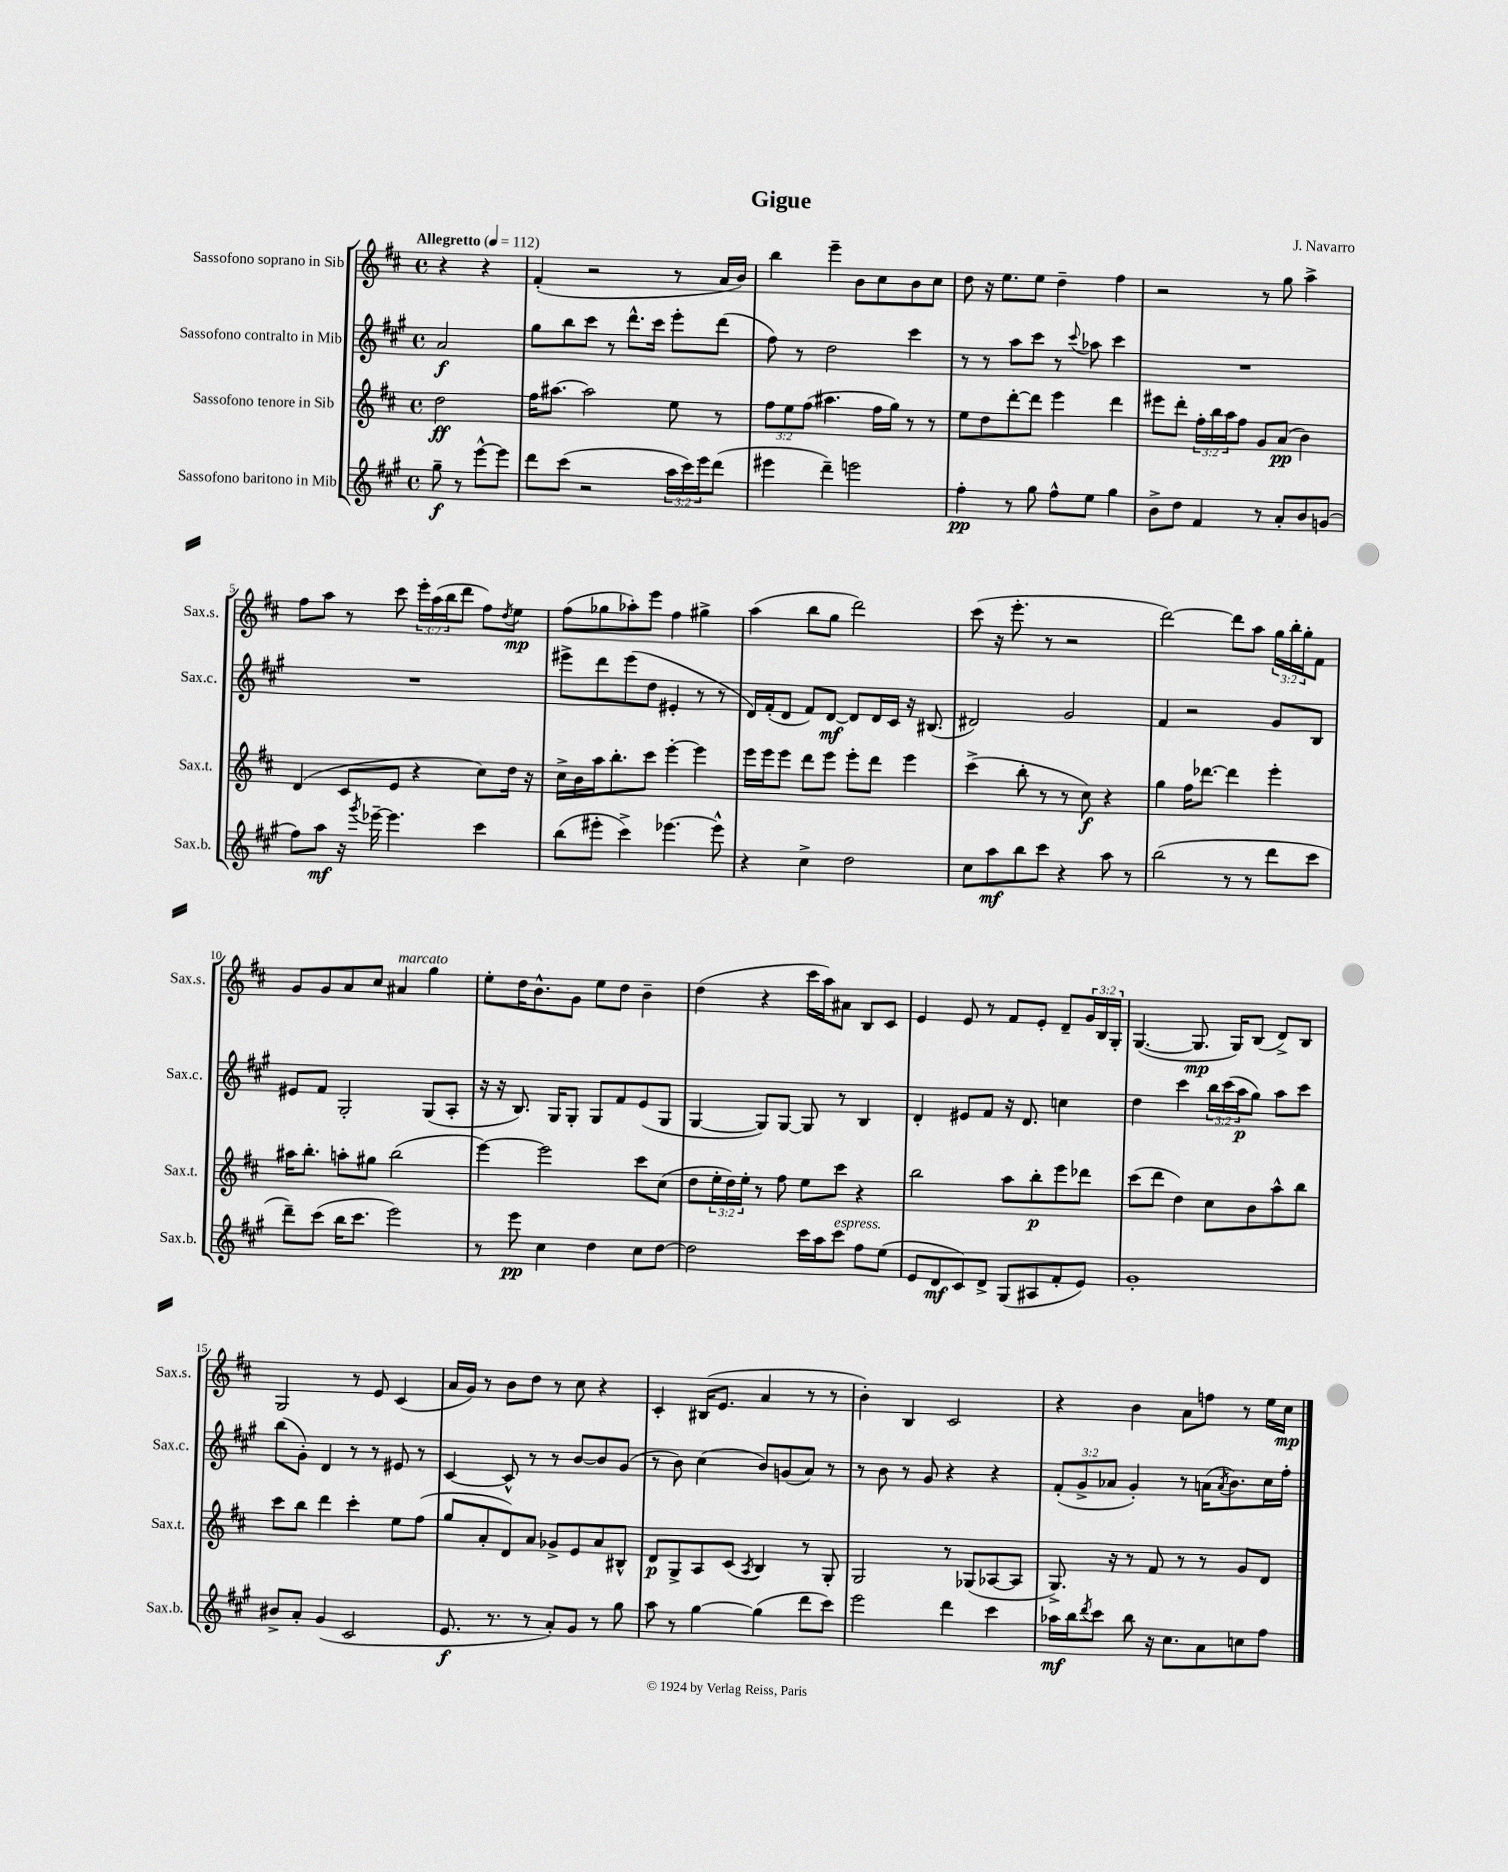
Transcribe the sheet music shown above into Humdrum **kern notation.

**kern	**dynam	**kern	**dynam	**kern	**dynam	**kern	**dynam
*part4	*part4	*part3	*part3	*part2	*part2	*part1	*part1
*staff4	*staff4	*staff3	*staff3	*staff2	*staff2	*staff1	*staff1
*I"Sassofono baritono in Mib	*	*I"Sassofono tenore in Sib	*	*I"Sassofono contralto in Mib	*	*I"Sassofono soprano in Sib	*
*I'Sax.b.	*	*I'Sax.t.	*	*I'Sax.c.	*	*I'Sax.s.	*
*clefG2	*	*clefG2	*	*clefG2	*	*clefG2	*
*k[f#c#g#]	*	*k[f#c#]	*	*k[f#c#g#]	*	*k[f#c#]	*
*M4/4	*	*M4/4	*	*M4/4	*	*M4/4	*
*met(c)	*	*met(c)	*	*met(c)	*	*met(c)	*
*MM112	*	*MM112	*	*MM112	*	*MM112	*
=	=	=	=	=	=	=	=
!	!	!	!	!	!	!LO:TX:a:B:t=Allegretto	!
8gg#~\	f	2dd\	ff	2a/	f	4r	.
8r	.	.	.	.	.	.	.
[8eee^^\L	.	.	.	.	.	4r	.
8eee\J]	.	.	.	.	.	.	.
=1	=1	=1	=1	=1	=1	=1	=1
8ddd\L	.	16ff#\KL	.	8gg#\L	.	(4f#'/	.
.	.	[8.aa#X\J	.	.	.	.	.
(8ccc#\J	.	.	.	8bb\	.	.	.
2r	.	2aa#\]	.	8ccc#\J	.	2r	.
.	.	.	.	8r	.	.	.
.	.	.	.	8.ddd^^\L	.	.	.
.	.	.	.	16ccc#\Jk	.	.	.
24aa\LL	.	8ee\	.	8eee'\L	.	8r	.
24ccc#\)	.	.	.	.	.	.	.
24eee\J	.	.	.	.	.	.	.
(8ddd\J	.	8r	.	(8ddd\J	.	16a/LL	.
.	.	.	.	.	.	16b/JJ)	.
=2	=2	=2	=2	=2	=2	=2	=2
4eee#X\	.	12ff#\L	.	8ff#\)	.	4bb\	.
.	.	12ee\	.	.	.	.	.
.	.	.	.	8r	.	.	.
.	.	(12ff#\J	.	.	.	.	.
4ddd~\)	.	4.aa#X\	.	2dd\	.	4eee~\	.
2eeen\	.	.	.	.	.	8b\L	.
.	.	16ff#\LL	.	.	.	8cc#\	.
.	.	16gg\JJ)	.	.	.	.	.
.	.	8r	.	4ccc#\	.	8b\	.
.	.	8r	.	.	.	8cc#\J	.
=3	=3	=3	=3	=3	=3	=3	=3
4ff#'\	pp	8ee\L	.	8r	.	8dd\	.
.	.	8dd\	.	8r	.	16r	.
.	.	.	.	.	.	8.ee\L	.
8r	.	[8ddd'\	.	8aa\L	.	.	.
8gg#\	.	8ddd\J]	.	8ccc#\J	.	8ee\J	.
8ff#^^\L	.	4eee\	.	8r	.	4dd~\	.
.	.	.	.	8qqccc#/	.	.	.
8ee\J	.	.	.	8aa-X\	.	.	.
4gg#\	.	4ddd\	.	4ccc#\	.	4ff#\	.
=4	=4	=4	=4	=4	=4	=4	=4
8b^\L	.	8eee#X\L	.	1r	.	2r	.
8dd\J	.	8ddd'\J	.	.	.	.	.
4f#/	.	24ff#'\LL	.	.	.	.	.
.	.	24bb\	.	.	.	.	.
.	.	24aa\J	.	.	.	.	.
.	.	8ff#\J	.	.	.	.	.
8r	.	8g/L	.	.	.	8r	.
8a'/L	.	(8a/J	pp	.	.	8gg\	.
8b/	.	4b\)	.	.	.	4aa^\	.
(8gn/J	.	.	.	.	.	.	.
!!LO:LB:g=z
=5	=5	=5	=5	=5	=5	=5	=5
8ff#\L)	.	(4d/	.	1r	.	8ff#\L	.
8aa\J	mf	.	.	.	.	8aa\J	.
16r	.	8c#/L	.	.	.	8r	.
8qggg#/	.	.	.	.	.	.	.
[16eee-X~\	.	.	.	.	.	.	.
4.eee-\]	.	8e/J	.	.	.	8ccc#\	.
.	.	4r	.	.	.	24eee'\LL	.
.	.	.	.	.	.	(24aa\	.
.	.	.	.	.	.	24bb\J	.
.	.	.	.	.	.	8ddd\J	.
4ccc#\	.	8cc#\L)	.	.	.	8ff#\L)	.
.	.	.	.	.	.	8qdd/	.
.	.	16dd\Jk	.	.	.	8ee\J	mp
.	.	16r	.	.	.	.	.
=6	=6	=6	=6	=6	=6	=6	=6
(8bb\L	.	16cc#^\LL	.	8eee#X^\L	.	(8ff#\L	.
.	.	16b\	.	.	.	.	.
8eee#X'\J	.	16aa\J	.	8ddd\	.	8gg-X\	.
.	.	8.bb'\	.	.	.	.	.
4ccc#^\)	.	.	.	(8eee#\	.	8aa-X'\)	.
.	.	8ccc#\J	.	8dd\J	.	8eee\J	.
[4.eee-X\	.	[4eee'\	.	4e#X'/	.	4ff#\	.
.	.	4eee\]	.	8r	.	4gg#X^\	.
8eee-^^\]	.	.	.	8r	.	.	.
=7	=7	=7	=7	=7	=7	=7	=7
4r	.	16eee\LL	.	16d/LL)	.	(4aa\	.
.	.	16eee\J	.	(16f#'/J	.	.	.
.	.	8eee\J	.	8d/J	.	.	.
4cc#^\	.	8ddd\L	.	8f#/L)	.	8bb\L	.
.	.	8eee\J	.	[8d/J	mf	8gg\J	.
2dd\	.	8eee'\L	.	8d/L]	.	2ddd\)	.
.	.	8ddd\J	.	16d/L	.	.	.
.	.	.	.	16c#/JJ	.	.	.
.	.	4eee\	.	16r	.	.	.
.	.	.	.	(8.B#X/	.	.	.
=8	=8	=8	=8	=8	=8	=8	=8
8cc#\L	.	(4ccc#^\	.	2d#X/)	.	(8ccc#\	.
8aa\	mf	.	.	.	.	16r	.
.	.	.	.	.	.	8.eee'\	.
8bb\	.	8bb'\	.	.	.	.	.
8ccc#\J	.	8r	.	.	.	8r	.
4r	.	8r	.	2g#/	.	2r	.
.	.	8cc#\)	f	.	.	.	.
8aa\	.	4r	.	.	.	.	.
8r	.	.	.	.	.	.	.
=9	=9	=9	=9	=9	=9	=9	=9
(2bb\	.	4gg\	.	4f#/	.	[2ddd\)	.
.	.	16ff#\KL	.	2r	.	.	.
.	.	[8.ddd-X\J	.	.	.	.	.
8r	.	4ddd-\]	.	.	.	8ddd\L]	.
8r	.	.	.	.	.	8aa\J	.
8ddd\L	.	4eee'\	.	8g#/L	.	24gg\LL	.
.	.	.	.	.	.	24bb'\	.
.	.	.	.	.	.	24gg'\J	.
8ccc#\J	.	.	.	8B/J	.	8f#\J	.
!!LO:LB:g=z
=10	=10	=10	=10	=10	=10	=10	=10
8ddd~\L)	.	16aa#X\KL	.	8e#X/L	.	8g/L	.
.	.	8.bb'\J	.	.	.	.	.
(8ccc#\J	.	.	.	8f#/J	.	8g/	.
16bb\KL	.	8aan'\L	.	2G#'/	.	8a/	.
8.ccc#\J	.	.	.	.	.	.	.
.	.	8gg#X\J	.	.	.	8cc#/J	.
!	!	!	!	!	!	!LO:TX:a:i:t=marcato	!
2eee\)	.	(2bb\	.	.	.	4a#X/	.
.	.	.	.	(8G#/L	.	4gg\	.
.	.	.	.	8A'/J	.	.	.
=11	=11	=11	=11	=11	=11	=11	=11
8r	.	[4eee\)	.	16r	.	8ee'\L	.
.	.	.	.	16r	.	.	.
8eee\	pp	.	.	8.B/)	.	16dd\K	.
.	.	.	.	.	.	8.b^^\	.
4cc#\	.	2eee\]	.	.	.	.	.
.	.	.	.	16G#/KL	.	.	.
.	.	.	.	8G#'/J	.	8g\J	.
4dd\	.	.	.	8G#/L	.	8ee\L	.
.	.	.	.	8f#/	.	8dd\J	.
8cc#\L	.	8ccc#\L	.	(8e/	.	4b~\	.
[8dd\J	.	(8cc#\J	.	8G#/J	.	.	.
=12	=12	=12	=12	=12	=12	=12	=12
2dd\]	.	8dd\L	.	[4G#/	.	(4dd\	.
.	.	24ee'\L	.	.	.	.	.
.	.	24dd\)	.	.	.	.	.
.	.	24ee'\JJ	.	.	.	.	.
.	.	8r	.	8G#/L])	.	4r	.
.	.	8ff#\	.	[8G#/J	.	.	.
16ccc#\LL	.	8ee\L	.	8G#/]	.	16ccc#\LL	.
16aa\J	.	.	.	.	.	16aa\J)	.
!LO:TX:a:i:t=espress.	!	!	!	!	!	!	!
8ccc#\J	.	8ccc#\J	.	8r	.	8a#X\J	.
8ff#\L	.	4r	.	4B/	.	8B/L	.
(8ee\J	.	.	.	.	.	8c#/J	.
=13	=13	=13	=13	=13	=13	=13	=13
8e/L	.	2bb\	.	4d'/	.	4e/	.
8d/	mf	.	.	.	.	.	.
8c#/)	.	.	.	8e#X/L	.	8e/	.
8d^/J	.	.	.	8f#/J	.	8r	.
(8G#/L	.	8aa\L	.	16r	.	8f#/L	.
.	.	.	.	8.d/	.	.	.
8A#X/	.	8bb'\	p	.	.	8e'/J	.
8f#'/	.	8eee\	.	4ccn\	.	8d~/L	.
8e/J)	.	8ddd-X\J	.	.	.	24g/L	.
.	.	.	.	.	.	24B/	.
.	.	.	.	.	.	24G'/JJ	.
=14	=14	=14	=14	=14	=14	=14	=14
1g#'	.	(8ccc#\L	.	4dd\	.	([4.G/	.
.	.	8ddd\J	.	.	.	.	.
.	.	4dd\)	.	4ccc#\	.	.	.
.	.	.	.	.	.	8.G/]	mp
.	.	8cc#\L	.	24bb\LL	.	.	.
.	.	.	.	(24ccc#\	.	.	.
.	.	.	.	.	.	16G/KL)	.
.	.	.	.	24aa\J	p	.	.
.	.	8b\	.	8gg#\J)	.	(8B/J	.
.	.	8aa^^\	.	8aa\L	.	8d^/L)	.
.	.	8bb\J	.	8ccc#\J	.	8B/J	.
!!LO:LB:g=z
=15	=15	=15	=15	=15	=15	=15	=15
8b#X^/L	.	8ccc#\L	.	(8bb\L	.	2G/	.
8a'/J	.	8bb\J	.	8g#'\J)	.	.	.
(4g#/	.	4ddd\	.	4d/	.	.	.
2c#/	.	4ccc#'\	.	8r	.	8r	.
.	.	.	.	8r	.	8e/	.
.	.	8ee\L	.	8e#X/	.	(4c#/	.
.	.	(8ff#\J	.	8r	.	.	.
=16	=16	=16	=16	=16	=16	=16	=16
8.e/	f	8gg/L	.	[4c#/	.	16a/LL	.
.	.	.	.	.	.	16g/JJ)	.
.	.	8a'/	.	.	.	8r	.
8.r	.	.	.	.	.	.	.
.	.	8d/)	.	8c#^^/]	.	8b\L	.
8r	.	8a/J	.	8r	.	8dd\J	.
8a'/L)	.	8g-X^/L	.	8r	.	8r	.
8g#/J	.	8e/	.	[8b/L	.	8cc#\	.
8r	.	8a/	.	8b/]	.	4r	.
8gg#\	.	8B#X^^/J	.	(8g#/J	.	.	.
=17	=17	=17	=17	=17	=17	=17	=17
8aa\	.	8d/L	p	8r	.	4c#'/	.
8r	.	8G^/	.	8b\)	.	.	.
[4gg#\	.	8A/	.	(4cc#\	.	(16B#X/KL	.
.	.	.	.	.	.	8.e/J	.
.	.	(8c#/J	.	.	.	.	.
.	.	8qA/	.	.	.	.	.
(4gg#\]	.	4B/)	.	8b/L)	.	4a/	.
.	.	.	.	(8gn/	.	.	.
8ddd\L	.	8r	.	8a/J)	.	8r	.
8ccc#\J)	.	8G'/	.	8r	.	8r	.
=18	=18	=18	=18	=18	=18	=18	=18
2eee\	.	2G/	.	8r	.	4b'\)	.
.	.	.	.	8b\	.	.	.
.	.	.	.	8r	.	4B/	.
.	.	.	.	8g#/	.	.	.
4ddd\	.	8r	.	4r	.	2c#/	.
.	.	(8G-X/L	.	.	.	.	.
4ccc#\	.	[8A-X/	.	4r	.	.	.
.	.	8A-/J]	.	.	.	.	.
=19	=19	=19	=19	=19	=19	=19	=19
16aa-X\LL	mf	8.G^/)	.	(12f#'/L	.	4r	.
16bb\J	.	.	.	.	.	.	.
.	.	.	.	12g#^/	.	.	.
8qddd/	.	.	.	.	.	.	.
8ccc#\J	.	.	.	.	.	.	.
.	.	.	.	12a-X/J	.	.	.
.	.	16r	.	.	.	.	.
8bb\	.	8r	.	4g#'/)	.	4b\	.
16r	.	8f#/	.	.	.	.	.
8.cc#\L	.	.	.	.	.	.	.
.	.	8r	.	8r	.	8a\L	.
8a\	.	8r	.	(16an\KL	.	8ffn\J	.
.	.	.	.	8qa/	.	.	.
.	.	.	.	8.b\)	.	.	.
8ccn\	.	8g/L	.	.	.	8r	.
8ff#\J	.	8d/J	.	16cc#\L	.	16ee\LL	.
.	.	.	.	16ff#'\JJ	.	16cc#\JJ	mp
==	==	==	==	==	==	==	==
*-	*-	*-	*-	*-	*-	*-	*-
